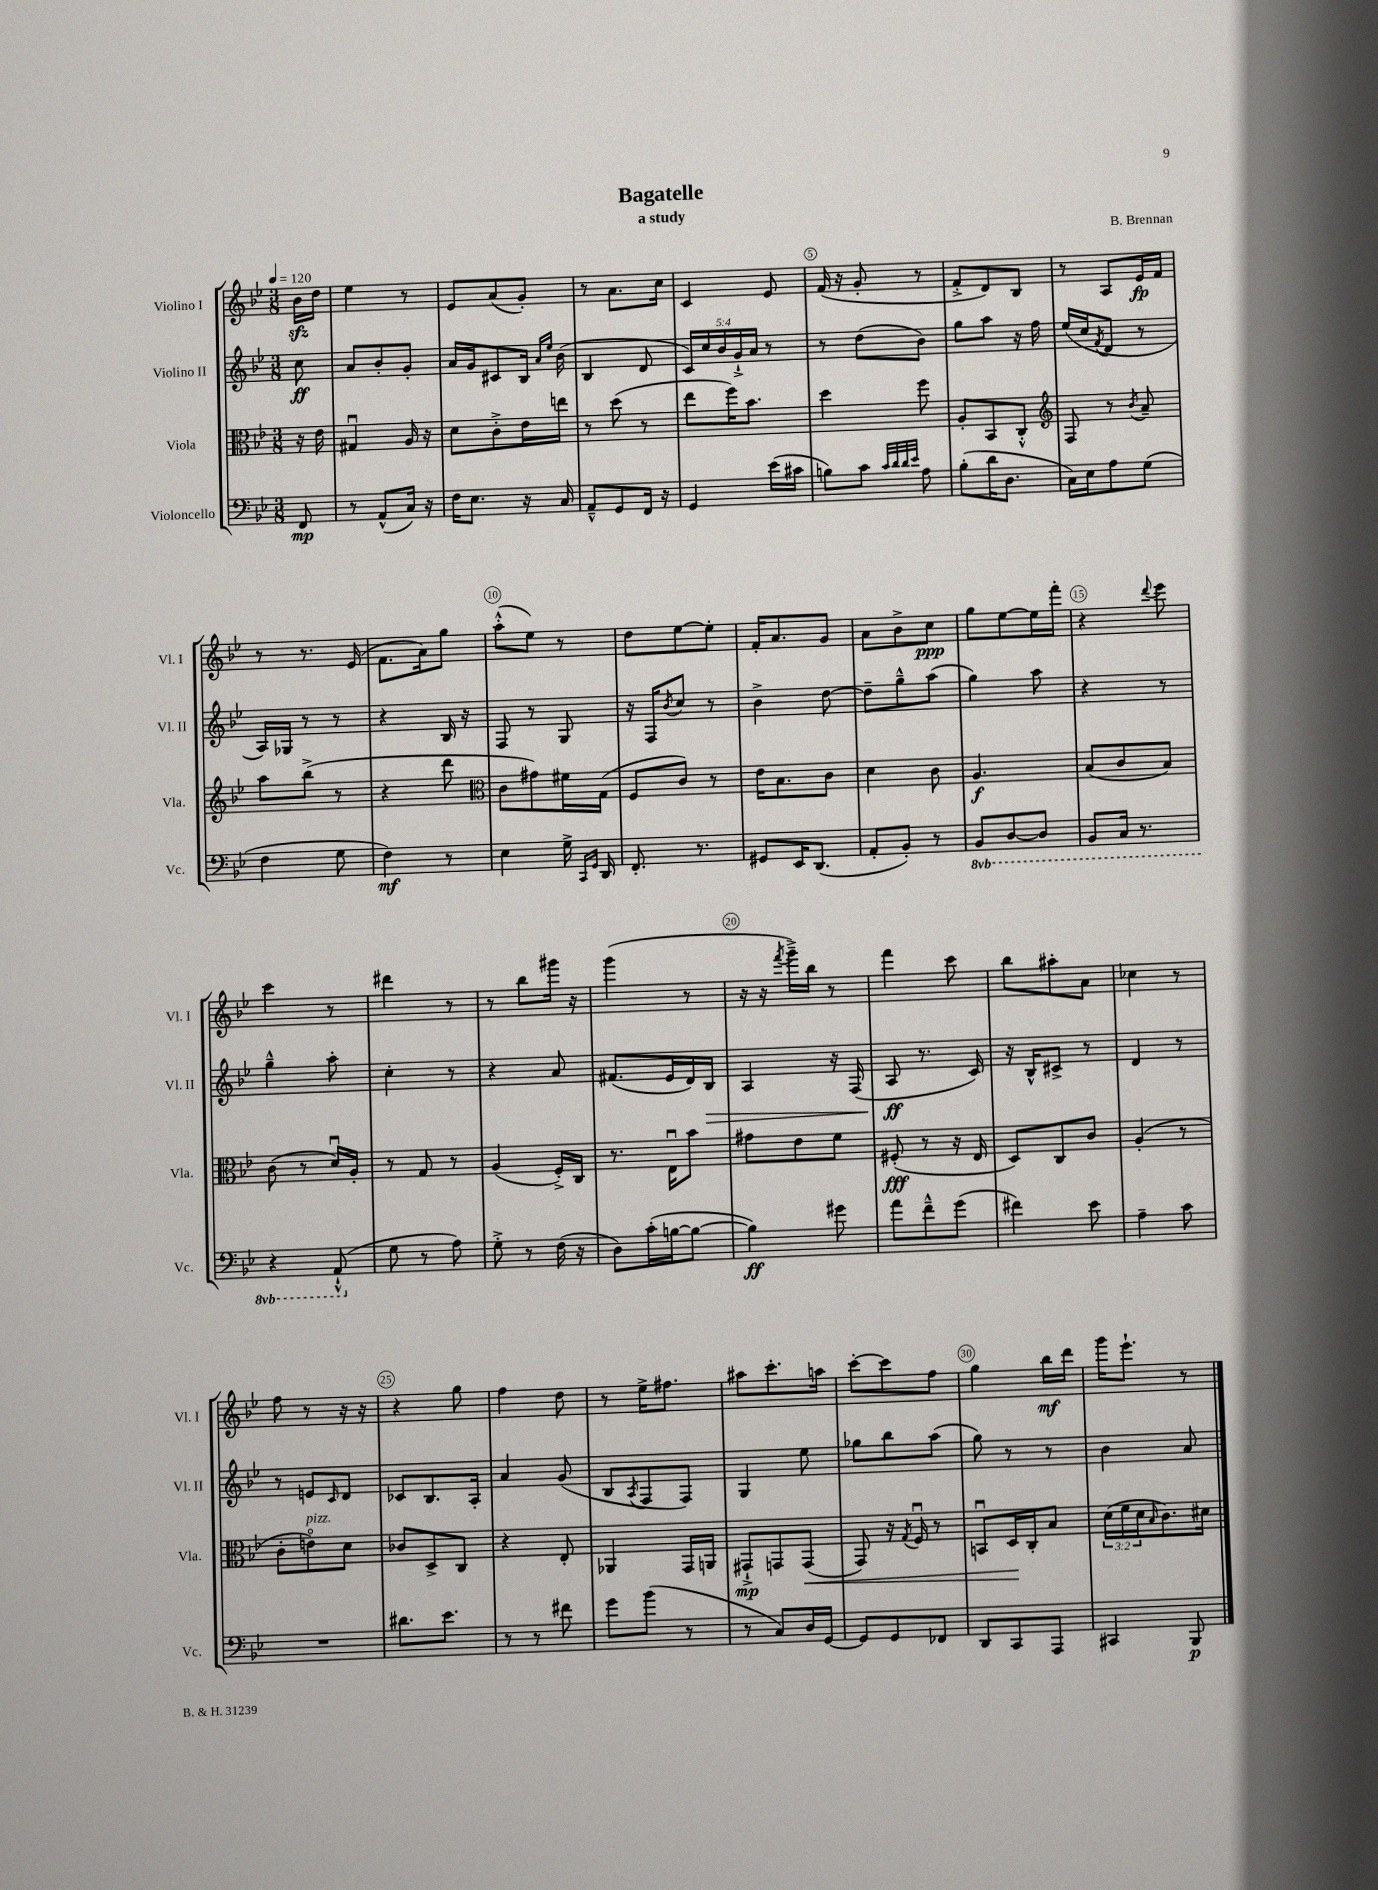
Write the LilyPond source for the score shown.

\header { title = "Bagatelle" composer = "B. Brennan" subtitle = "a study" }
<<
\new StaffGroup <<
\new Staff = "s0" \with { instrumentName = "Violino I" shortInstrumentName = "Vl. I" } {
    \clef treble \key bes \major \numericTimeSignature \time 3/8 \partial 8 \tempo 4 = 120
    bes'16\sfz d''16 |
    ees''4 r8 |
    ees'8 a'8( g'8-.) |
    r8 a'8. c''16 |
    c'4 ees'8 |
    f'16( r16 g'8-. r8 |
    f'8-.-> d'8) bes8 |
    r8 a8 ees'16\fp f'16 |
    r8 r8. ees'16( |
    f'8. a'16) g''8 |
    a''8-.-^( ees''8) r8 |
    d''8 ees''8~ ees''8-. |
    f'16-. a'8. g'8 |
    a'8 bes'8-> c''8\ppp |
    g''8 ees''8~ ees''16 f'''16-. |
    r4 \appoggiatura { d'''8 } ees'''8 |
    c'''4 r8 |
    dis'''4 r8 |
    r8 bes''8 gis'''16 r16 |
    g'''4( r8 |
    r16 r16 \acciaccatura { f'''8 } g'''16--->) bes''16 r8 |
    f'''4 c'''8 |
    bes''8 ais''8-. a'8 |
    ces''4 r8 |
    f''8 r8 r16 r16 |
    r4 g''8 |
    f''4 d''8 |
    r8 ees''16-> fis''8. |
    ais''8 c'''8.-. a''16 |
    c'''8~-. c'''8 f''8 |
    g''4 bes''16\mf d'''16 |
    g'''16 ees'''8.-! r8 \bar "|." |
}
\new Staff = "s1" \with { instrumentName = "Violino II" shortInstrumentName = "Vl. II" } {
    \clef treble \key bes \major \numericTimeSignature \time 3/8 \override Staff.TupletNumber.text = #tuplet-number::calc-fraction-text \partial 8
    c''8\ff |
    a'8 bes'8-. g'8-. |
    a'16 g'16 cis'8 bes16 \grace { a'16 ees''16 } bes'16( |
    bes4 d'8 |
    \tuplet 5/4 { c'16) c''16 bes'16 g'16-!-> a'16 } r8 |
    r8 d''8( bes'8) |
    g''8 a''8 r16 f''16 |
    ees''16( c''16 \acciaccatura { f'8 } d'8 r8 |
    a16) ges16 r8 r8 |
    r4 bes16 r16 |
    f8 r8 g8 |
    r16 f16 \acciaccatura { bes'8 } c''8 r8 |
    bes'4-> d''8~ |
    d''8-- g''8---^ a''8( |
    g''4) a''8 |
    r4 r8 |
    g''4---^ a''8-. |
    c''4-. r8 |
    r4 a'8 |
    fis'8.( ees'16 d'16) bes16\> |
    a4 r16 f16( |
    a8\ff\! r8. c'16) |
    r16 bes16-^ cis'8-> r8 |
    d'4 r8 |
    r8 e'8 \grace { c'16 } d'8 |
    ces'8 bes8. a16-. |
    a'4 g'8( |
    bes8 \acciaccatura { a8 } f8 f8) |
    g4 ees''8 |
    ges''8 bes''8 a''8( |
    g''8) r8 r8 |
    bes'4 a'8 \bar "|." |
}
\new Staff = "s2" \with { instrumentName = "Viola" shortInstrumentName = "Vla." } {
    \clef alto \key bes \major \numericTimeSignature \time 3/8 \override Staff.TupletNumber.text = #tuplet-number::calc-fraction-text \partial 8
    r16 ees'16 |
    gis4\downbow a16 r16 |
    d'8 c'8-.-> ees'16 e''16 |
    r8 d''8( r8 |
    ees''8 f''16) bes'8. |
    d''4 f''8 |
    a8-. bes,8 c8-.-^ |
    \clef treble f8 r8 \acciaccatura { bes'8 } a'8-- |
    a''8 bes''8->( r8 |
    r4 d'''8 |
    \clef alto c'8 gis'8) fis'16 g16( |
    f8 c'8) r8 |
    ees'16 bes8. c'8 |
    d'4 c'8 |
    a4.\f |
    bes8( c'8 bes8) |
    c'8( r8 d'16\downbow) a16-. |
    r8 g8 r8 |
    a4( f16-.->) c16 |
    r8. ees16\downbow bes'8 |
    gis'8 ees'8 f'8 |
    fis8-.\fff( r8 r16 ees16 |
    d8) c8 c'8 |
    a4-.( r8 |
    c'8-. e'8\flageolet^\markup { \italic "pizz." }) d'8 |
    ces'8 d8-> c8 |
    r4 ees8-. |
    aes,4 g,16 a,16 |
    gis,8-!->\mp g,8 g,8\<( |
    g,8) r16 \acciaccatura { g8 } f16\downbow r8 |
    b,8\downbow d16\! c16-. bes8 |
    \tuplet 3/2 { d'16( f'16 d'16 } \grace { bes16 } c'8.) dis'16 \bar "|." |
}
\new Staff = "s3" \with { instrumentName = "Violoncello" shortInstrumentName = "Vc." } {
    \clef bass \key bes \major \numericTimeSignature \time 3/8 \set Staff.ottavationMarkups = #ottavation-simple-ordinals \partial 8
    f,8\mp |
    r8 a,8-^( c16) r16 |
    f16 ees8. r16 c16 |
    a,8---^ g,8 f,16 r16 |
    g,4 ees'16( cis'16 |
    b8) c'8 \grace { c'32 d'32 d'32 ees'32 } a8 |
    bes8-.( d'16 d8. |
    c16) ees16 a8 g8( |
    f4 g8 |
    f4\mf) r8 |
    ees4 g16-> \grace { c,16 g,16 } d,16 |
    f,8.-. r8. |
    gis,8 ees,16 d,8.( |
    a,8-. bes,8-.) r8 |
    \ottava #-1 bes,,8 d,8~ d,8 |
    bes,,8 c,16 r8. |
    r4 a,,8-!-^( \ottava #0 |
    g8 r8 a8) |
    g8-.-> r8 f16( r16 |
    d8) c'16-.( b16~ b8~ |
    b4\ff) gis'8 |
    a'8 f'8---^ g'8( |
    fis'4) ees'8 |
    a4-- c'8 |
    R4. |
    dis'8. ees'8. |
    r8 r8 fis'8 |
    g'8 bes'8( r8 |
    r8 c8) d16 g,16~ |
    g,8 g,8 fes,8 |
    d,8 c,8 a,,8 |
    cis,4 bes,,8\p \bar "|." |
}
>>
>>
\layout { \context { \Score \override BarNumber.break-visibility = ##(#f #t #t) barNumberVisibility = #(every-nth-bar-number-visible 5) \override BarNumber.stencil = #(make-stencil-circler 0.1 0.3 ly:text-interface::print) } }
